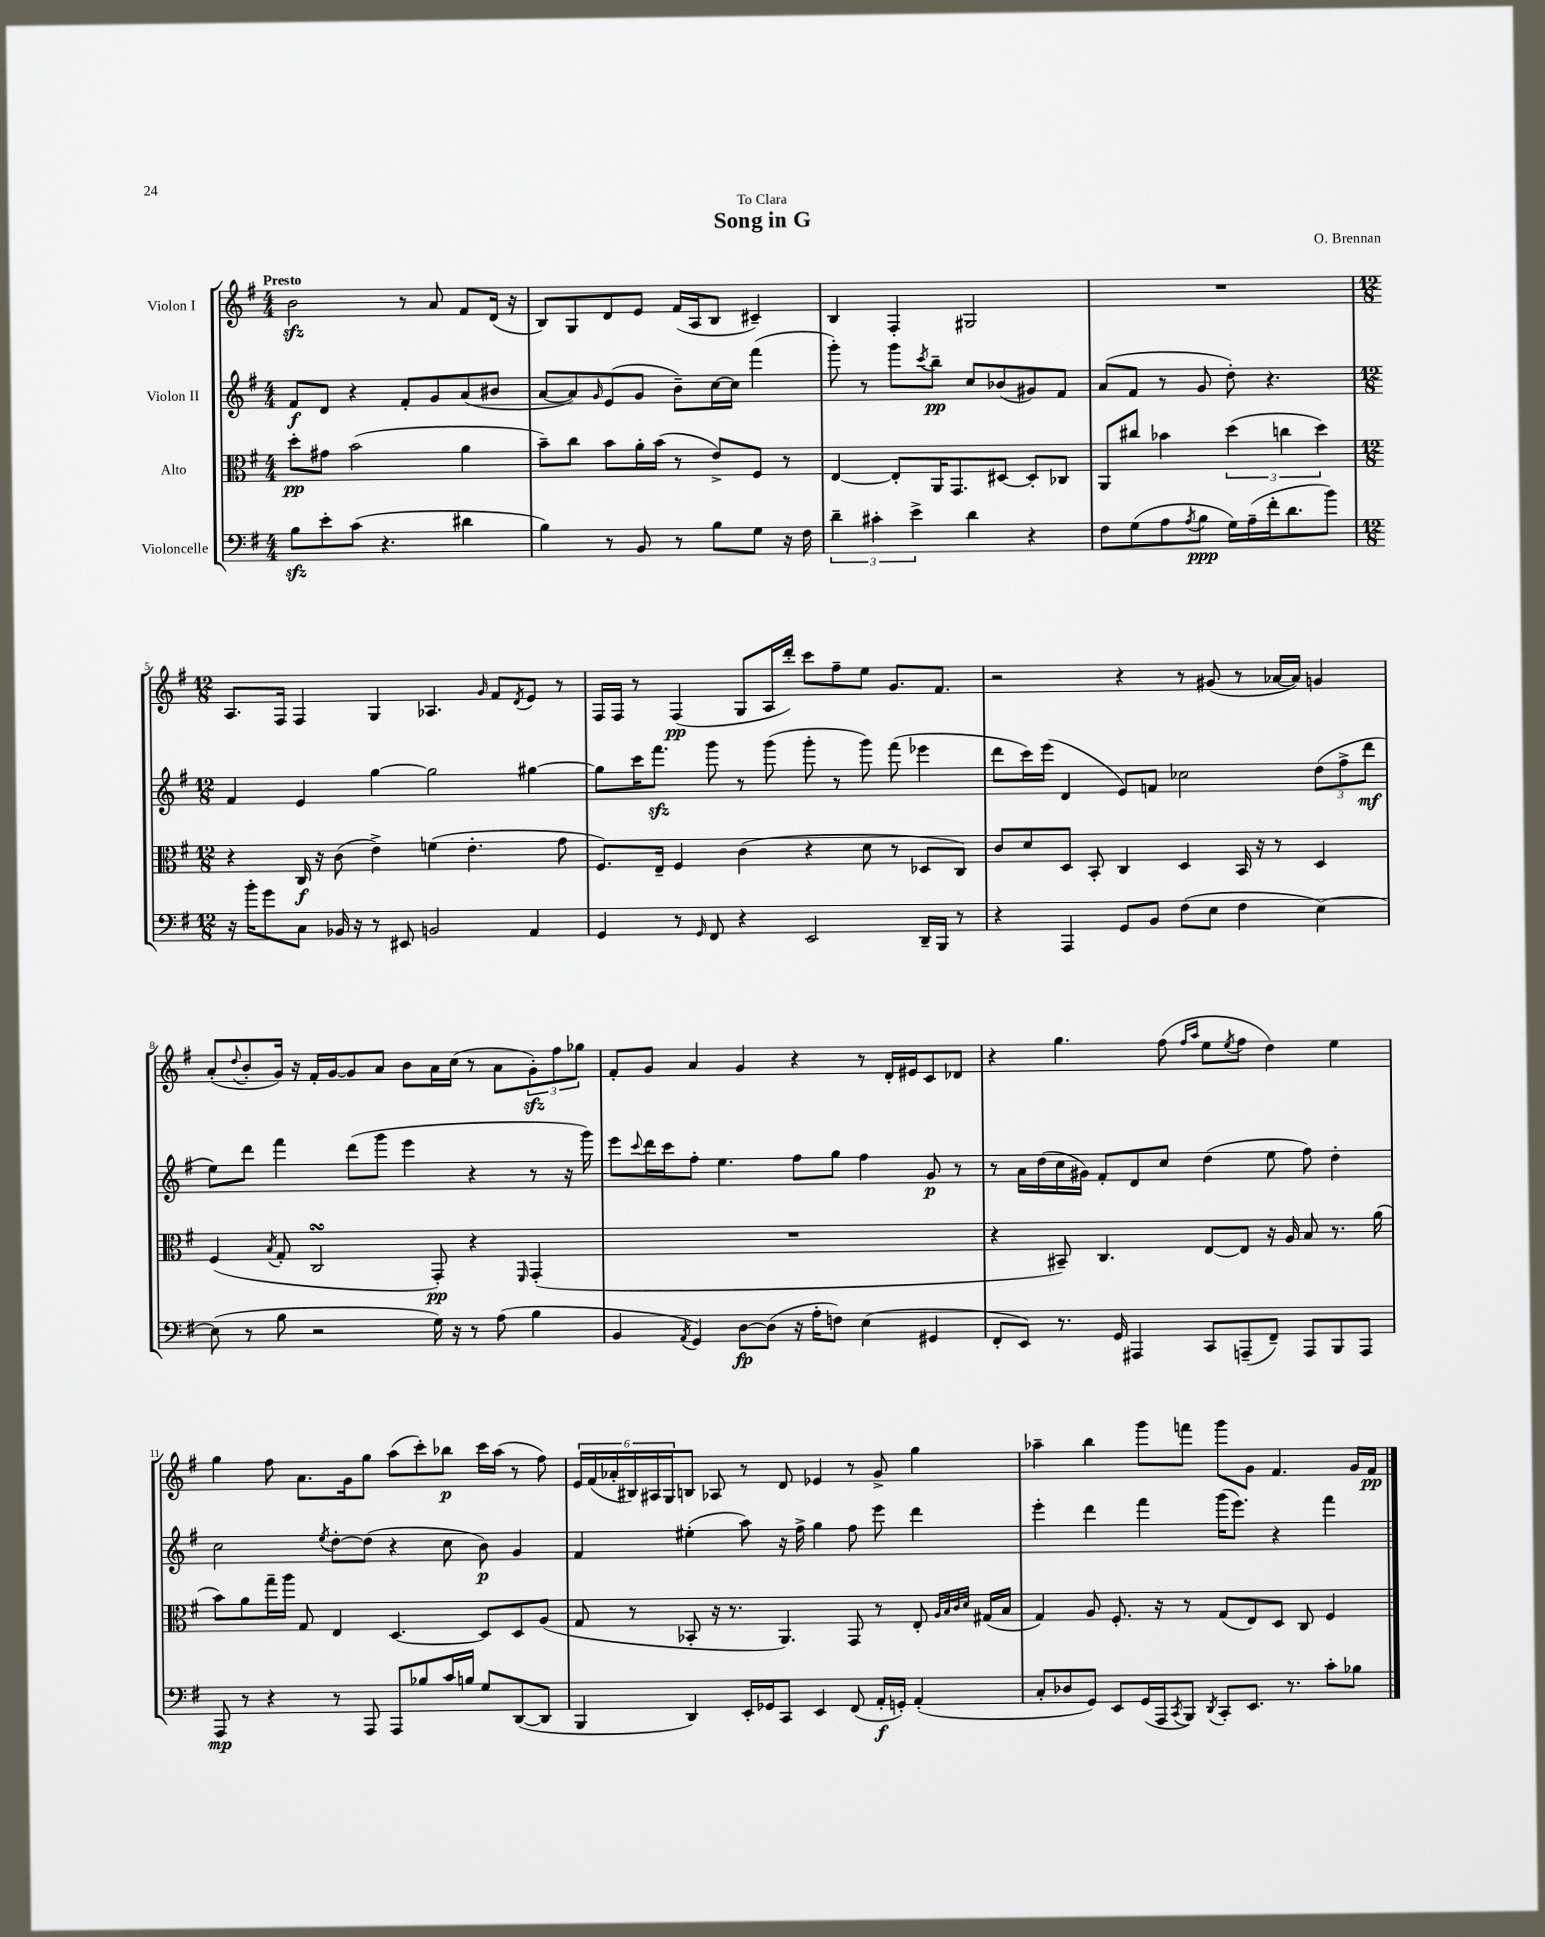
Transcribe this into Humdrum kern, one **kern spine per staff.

**kern	**kern	**kern	**kern
*staff4	*staff3	*staff2	*staff1
*clefF4	*clefC3	*clefG2	*clefG2
*k[f#]	*k[f#]	*k[f#]	*k[f#]
*M4/4	*M4/4	*M4/4	*M4/4
8B	8dd'	8f#	2b
8e'	8g#	8d	.
(8c	(2b	4r	.
4.r	.	.	.
.	.	8f#'	8r
.	.	8g	8a
4d#	4a	(8a	8f#
.	.	8b#	(16d
.	.	.	16r
=	=	=	=
4B)	8b~)	[8a	8B)
.	8cc	8a])	8G
.	.	16qqg	.
8r	8b	(8e	8d
8BB	16a'	8g	8e
.	(16b	.	.
8r	8r	8b~)	(16f#
.	.	.	16A
8B	8e^)	[16cc	8B
.	.	16cc]	.
8G	8F#	(4fff#	4c#~)
16r	8r	.	.
16F#	.	.	.
=	=	=	=
6d~	[4E	8ggg')	4B
.	.	8r	.
6c#'	.	.	.
.	8E']	8ggg	4F#'
6e^	.	.	.
.	.	8qccc	.
.	16AA	8bb~	.
.	8.GG	.	.
4d	.	8cc	2G#
.	[8D#	(8b-	.
4r	8D#']	8g#)	.
.	8C-	8f#	.
=	=	=	=
8F#	8AA	(8a	1r
(8G	8cc#	8f#	.
8A	4b-	8r	.
8qA	.	.	.
8B	.	8g	.
16G)	(6dd	8dd')	.
(16A~	.	.	.
16f#'	.	4.r	.
.	6cc	.	.
8.d	.	.	.
.	6dd)	.	.
8b)	.	.	.
=	=	=	=
*M12/8	*M12/8	*M12/8	*M12/8
16r	4r	4f#	8.A
16b'	.	.	.
8g	.	.	.
.	.	.	16F#
8C	16C	4e	4F#
.	16r	.	.
16BB-	(8c	.	.
16r	.	.	.
8r	4e^)	[4gg	4G
8EE#	.	.	.
2BB	(4f	2gg]	4.A-
.	4.e'	.	.
.	.	.	16qqg
.	.	.	8f#
.	.	.	8qd
4AA	.	[4gg#	8e
.	8g	.	8r
=	=	=	=
4GG	8.F#)	8gg#]	16F#
.	.	.	16F#
.	.	16ccc	8r
.	16E~	8.fff#	.
8r	4F#	.	(4F#
16qqGG	.	.	.
8FF#	.	8ggg	.
4r	(4c	8r	8G
.	.	(8ggg	16A
.	.	.	16ddd')
2EE	4r	8ggg'	8ccc
.	.	8r	8ff#~
.	8d	8ggg)	8ee
.	8r	(8fff#	8.g
16DD~	8D-	4eee-	.
16BBB	.	.	8.f#
8r	8C)	.	.
=	=	=	=
4r	8c	8ddd	2r
.	8d	16ccc)	.
.	.	(16eee	.
4AAA	8D	4d	.
.	8BB'	.	.
8GG	4C	8e)	4r
8BB	.	8f	.
(8F#	4D	2cc-	8r
8E	.	.	(8g#
4F#	16BB	.	8r
.	16r	.	.
.	8r	.	[16a-
.	.	.	16a-])
[4E)	4D	(12dd	4g
.	.	12ff#^	.
.	.	12ddd	.
=	=	=	=
(8E]	(4F#	8ee)	(8a'
.	.	.	8qqdd
8r	.	8ddd	8b'
.	8qB	.	.
8B	8G'	4fff#	16g)
.	.	.	16r
2r	2C	.	16f#'
.	.	.	[16g
.	.	(8ddd	8g]
.	.	8ggg	8a
.	.	4eee	8b
16G)	8GG')	.	16a
16r	.	.	(16cc
8r	4r	4r	8r
(8A	.	.	8a
.	16qqFF#	.	.
4B	(4GG'	8r	12g')
.	.	.	12ff#
.	.	16r	.
.	.	.	12gg-
.	.	16ggg)	.
=	=	=	=
4BB	1.r	8eee	8f#'
.	.	8qqccc	.
.	.	16ddd	8g
.	.	16ccc	.
8qAA	.	.	.
4GG)	.	8ff#'	4a
.	.	4.ee	.
[8D	.	.	4g
(8D]	.	.	.
16r	.	8ff#	4r
16A'	.	.	.
8F)	.	8gg	.
(4E	.	4ff#	8r
.	.	.	16d'
.	.	.	16e#
4GG#	.	8g	8c
.	.	8r	8d-
=	=	=	=
8FF#'	4r	8r	4r
8EE)	.	16a	.
.	.	(16dd	.
8.r	8BB#~)	16cc	4.gg
.	.	16g#)	.
.	4.C	8f#'	.
16GG	.	.	.
4AAA#	.	8d	.
.	.	8cc	(8ff#
.	.	.	16qqff#
.	.	.	16qqaa
8CC	[8E	(4dd	8ee
.	.	.	8qee
(8AAA~	8E]	.	8ff#
8FF#~)	16r	8ee	4dd)
.	16A	.	.
8AAA	8B	8ff#)	.
8BBB	8.r	4dd'	4ee
8AAA	.	.	.
.	(16a	.	.
=	=	=	=
8AAA	8b)	2cc	4gg
8r	8a	.	.
4r	16gg~	.	8ff#
.	16aa	.	.
.	8G	.	8.a
.	.	8qee	.
8r	4E	[8dd'	.
.	.	.	16g
8AAA	.	(8dd]	8gg
8AAA	[4.D	4r	(8aa
8B-	.	.	8ccc')
16c	.	8cc	8bb-
16B	.	.	.
8G	8D]	8b)	16ccc
.	.	.	(16aa
([8DD	8D	4g	8r
8DD]	(8A	.	8ff#)
=	=	=	=
4BBB	8G	4f#	24e
.	.	.	(24f#
.	.	.	24a-'
.	8r	.	24B#)
.	.	.	24A#
.	.	.	24G
4DD)	8BB-'	(4ee#'	8B
.	16r	.	8A-
.	8.r	.	.
16EE'	.	8aa)	8r
16GG-	.	.	.
8CC	4.AA)	16r	8d
.	.	16ff#^	.
4EE	.	4gg	4e-
(8FF#	8GG	8ff#	8r
16AA'	8r	8eee	8g^
16GG')	.	.	.
(4AA'	8E'	4ddd	4gg
.	32qqA	.	.
.	32qqB	.	.
.	32qqc	.	.
.	32qqd	.	.
.	(16G#	.	.
.	16B	.	.
=	=	=	=
8C'	4G)	4eee'	4aa-~
8D-	.	.	.
8GG)	8A	4ddd	4bb
8EE	8.F#'	.	.
(16GG	.	4fff#	8ggg
16AAA	16r	.	.
8qCC	.	.	.
8BBB)	8r	.	8fff
8qDD	.	.	.
8CC'	(8G	(16ggg	8ggg
.	.	8.eee)	.
8.EE	8E)	.	8g
.	8D	4r	4.f#
8.r	.	.	.
.	8C	.	.
8c'	4F#	4fff#	.
8B-	.	.	16g
.	.	.	16f#
==	==	==	==
*-	*-	*-	*-
